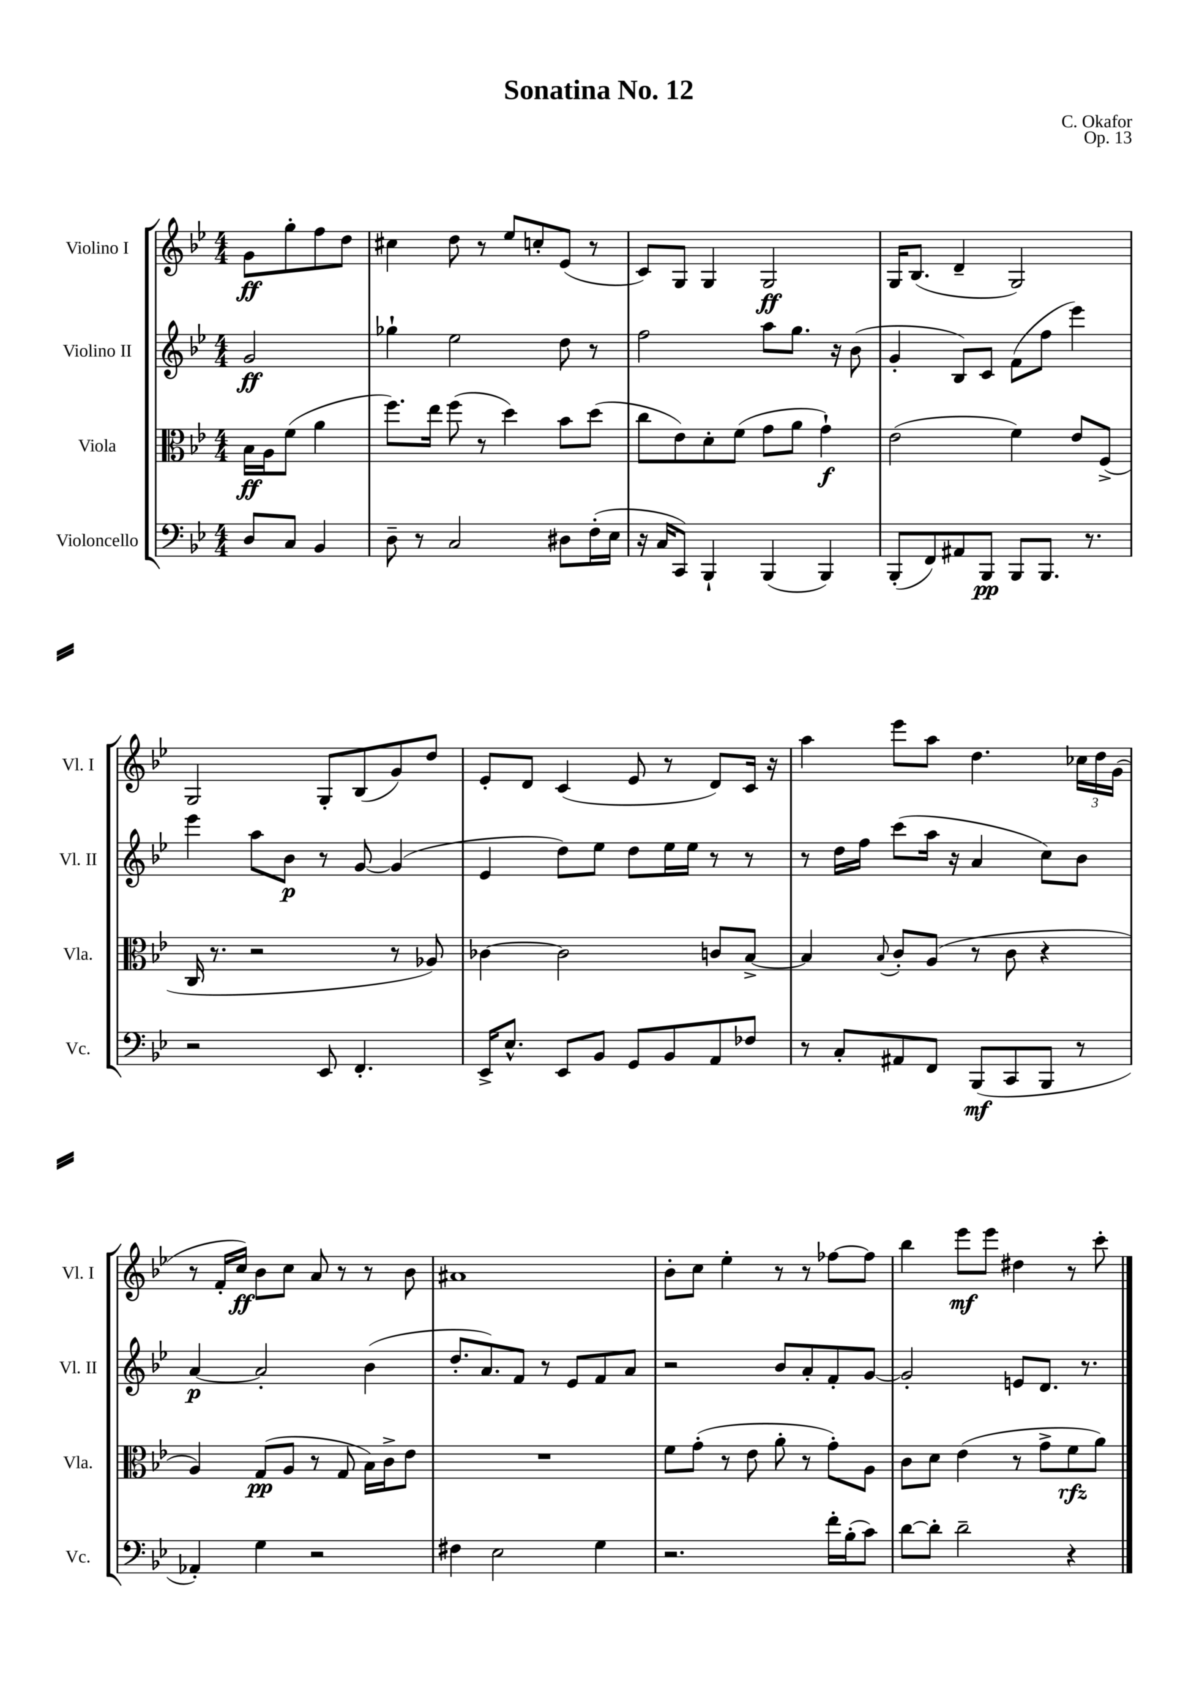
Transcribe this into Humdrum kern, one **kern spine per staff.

**kern	**dynam	**kern	**dynam	**kern	**dynam	**kern	**dynam
*part4	*part4	*part3	*part3	*part2	*part2	*part1	*part1
*staff4	*staff4	*staff3	*staff3	*staff2	*staff2	*staff1	*staff1
*I"Violoncello	*	*I"Viola	*	*I"Violino II	*	*I"Violino I	*
*I'Vc.	*	*I'Vla.	*	*I'Vl. II	*	*I'Vl. I	*
*clefF4	*	*clefC3	*	*clefG2	*	*clefG2	*
*k[b-e-]	*	*k[b-e-]	*	*k[b-e-]	*	*k[b-e-]	*
*M4/4	*	*M4/4	*	*M4/4	*	*M4/4	*
=	=	=	=	=	=	=	=
8D/L	.	16B-\LL	ff	2g/	ff	8g\L	ff
.	.	16A\J	.	.	.	.	.
8C/J	.	(8f\J	.	.	.	8gg'\	.
4BB-/	.	4a\	.	.	.	8ff\	.
.	.	.	.	.	.	8dd\J	.
=1	=1	=1	=1	=1	=1	=1	=1
8D~\	.	8.ff\L)	.	4gg-X`\	.	4cc#X\	.
8r	.	.	.	.	.	.	.
.	.	16ee-\Jk	.	.	.	.	.
2C/	.	(8ff\	.	2ee-\	.	8dd\	.
.	.	8r	.	.	.	8r	.
.	.	4dd\)	.	.	.	8ee-/L	.
.	.	.	.	.	.	8ccn'/	.
8D#X\L	.	8b-\L	.	8dd\	.	(8e-/J	.
(16F'\L	.	(8dd\J	.	8r	.	8r	.
16E-\JJ	.	.	.	.	.	.	.
=2	=2	=2	=2	=2	=2	=2	=2
16r	.	8cc\L	.	2ff\	.	8c/L)	.
16C/KL	.	.	.	.	.	.	.
8CC/J)	.	8e-\)	.	.	.	8G/J	.
4BBB-`/	.	8d'\	.	.	.	4G/	.
.	.	(8f\J	.	.	.	.	.
(4BBB-/	.	8g\L	.	8aa\L	.	2G/	ff
.	.	8a\J	.	8.gg\J	.	.	.
4BBB-/)	.	4g`\)	f	.	.	.	.
.	.	.	.	16r	.	.	.
.	.	.	.	(8b-\	.	.	.
=3	=3	=3	=3	=3	=3	=3	=3
(8BBB-'/L	.	(2e-\	.	4g'/	.	16G/KL	.
.	.	.	.	.	.	(8.B-/J	.
8FF/)	.	.	.	.	.	.	.
8AA#X/	.	.	.	8B-/L)	.	4d~/	.
8BBB-/J	pp	.	.	8c/J	.	.	.
8BBB-/L	.	4f\)	.	(8f\L	.	2G/)	.
8.BBB-/J	.	.	.	8ff\J	.	.	.
.	.	8e-/L	.	4eee-\)	.	.	.
8.r	.	.	.	.	.	.	.
.	.	(8F^/J	.	.	.	.	.
!!LO:LB:g=z
=4	=4	=4	=4	=4	=4	=4	=4
2r	.	16C/	.	4eee-\	.	2G/	.
.	.	8.r	.	.	.	.	.
.	.	2r	.	8aa\L	.	.	.
.	.	.	.	8b-\J	p	.	.
8EE-/	.	.	.	8r	.	8G'/L	.
4.FF'/	.	.	.	[8g/	.	(8B-/	.
.	.	8r	.	(4g/]	.	8g/)	.
.	.	8A-X/)	.	.	.	8dd/J	.
=5	=5	=5	=5	=5	=5	=5	=5
16EE-^/KL	.	[4c-X\	.	4e-/	.	8e-'/L	.
8.E-^^/J	.	.	.	.	.	.	.
.	.	.	.	.	.	8d/J	.
8EE-/L	.	2c-\]	.	8dd\L)	.	(4c/	.
8BB-/J	.	.	.	8ee-\J	.	.	.
8GG/L	.	.	.	8dd\L	.	8e-/	.
8BB-/	.	.	.	16ee-\L	.	8r	.
.	.	.	.	16ee-\JJ	.	.	.
8AA/	.	8cn/L	.	8r	.	8d/L)	.
8F-X/J	.	[8B-^/J	.	8r	.	16c/Jk	.
.	.	.	.	.	.	16r	.
=6	=6	=6	=6	=6	=6	=6	=6
8r	.	4B-/]	.	8r	.	4aa\	.
8C'/L	.	.	.	16dd\LL	.	.	.
.	.	.	.	16ff\JJ	.	.	.
.	.	8qqB-/	.	.	.	.	.
8AA#X/	.	8c'/L	.	(8ccc\L	.	8eee-\L	.
8FF/J	.	(8A/J	.	16aa\Jk	.	8aa\J	.
.	.	.	.	16r	.	.	.
(8BBB-/L	mf	8r	.	4a/	.	4.dd\	.
8CC/	.	8c\	.	.	.	.	.
8BBB-/J	.	4r	.	8cc\L)	.	.	.
8r	.	.	.	8b-\J	.	24cc-X\LL	.
.	.	.	.	.	.	24dd\	.
.	.	.	.	.	.	(24g\JJ	.
!!LO:LB:g=z
=7	=7	=7	=7	=7	=7	=7	=7
4AA-X'/)	.	4A/)	.	[4a/	p	8r	.
.	.	.	.	.	.	16f'/LL	.
.	.	.	.	.	.	16cc/JJ)	ff
4G\	.	(8G/L	pp	2a'/]	.	8b-\L	.
.	.	8A/J	.	.	.	8cc\J	.
2r	.	8r	.	.	.	8a/	.
.	.	8G/	.	.	.	8r	.
.	.	16B-\LL)	.	(4b-\	.	8r	.
.	.	16c^\J	.	.	.	.	.
.	.	8e-\J	.	.	.	8b-\	.
=8	=8	=8	=8	=8	=8	=8	=8
4F#X\	.	1r	.	8.dd'/L	.	1a#X	.
.	.	.	.	8.a/)	.	.	.
2E-\	.	.	.	.	.	.	.
.	.	.	.	8f/J	.	.	.
.	.	.	.	8r	.	.	.
.	.	.	.	8e-/L	.	.	.
4G\	.	.	.	8f/	.	.	.
.	.	.	.	8a/J	.	.	.
=9	=9	=9	=9	=9	=9	=9	=9
2.r	.	8f\L	.	2r	.	8b-'\L	.
.	.	(8g'\J	.	.	.	8cc\J	.
.	.	8r	.	.	.	4ee-'\	.
.	.	8e-\	.	.	.	.	.
.	.	8a'\	.	8b-/L	.	8r	.
.	.	8r	.	8a'/	.	8r	.
16f'\LL	.	8g'\L)	.	8f'/	.	[8ff-X\L	.
(16B-'\J	.	.	.	.	.	.	.
8c\J)	.	8A\J	.	[8g/J	.	8ff-\J]	.
=10	=10	=10	=10	=10	=10	=10	=10
[8d\L	.	8c\L	.	2g'/]	.	4bb-\	.
8d'\J]	.	8d\J	.	.	.	.	.
2d~\	.	(4e-\	.	.	.	8eee-\L	mf
.	.	.	.	.	.	8eee-\J	.
.	.	8r	.	8en/L	.	4dd#X\	.
.	.	8g^\L	.	8.d/J	.	.	.
4r	.	8f\	rfz	.	.	8r	.
.	.	.	.	8.r	.	.	.
.	.	8a\J)	.	.	.	8ccc'\	.
==	==	==	==	==	==	==	==
*-	*-	*-	*-	*-	*-	*-	*-
